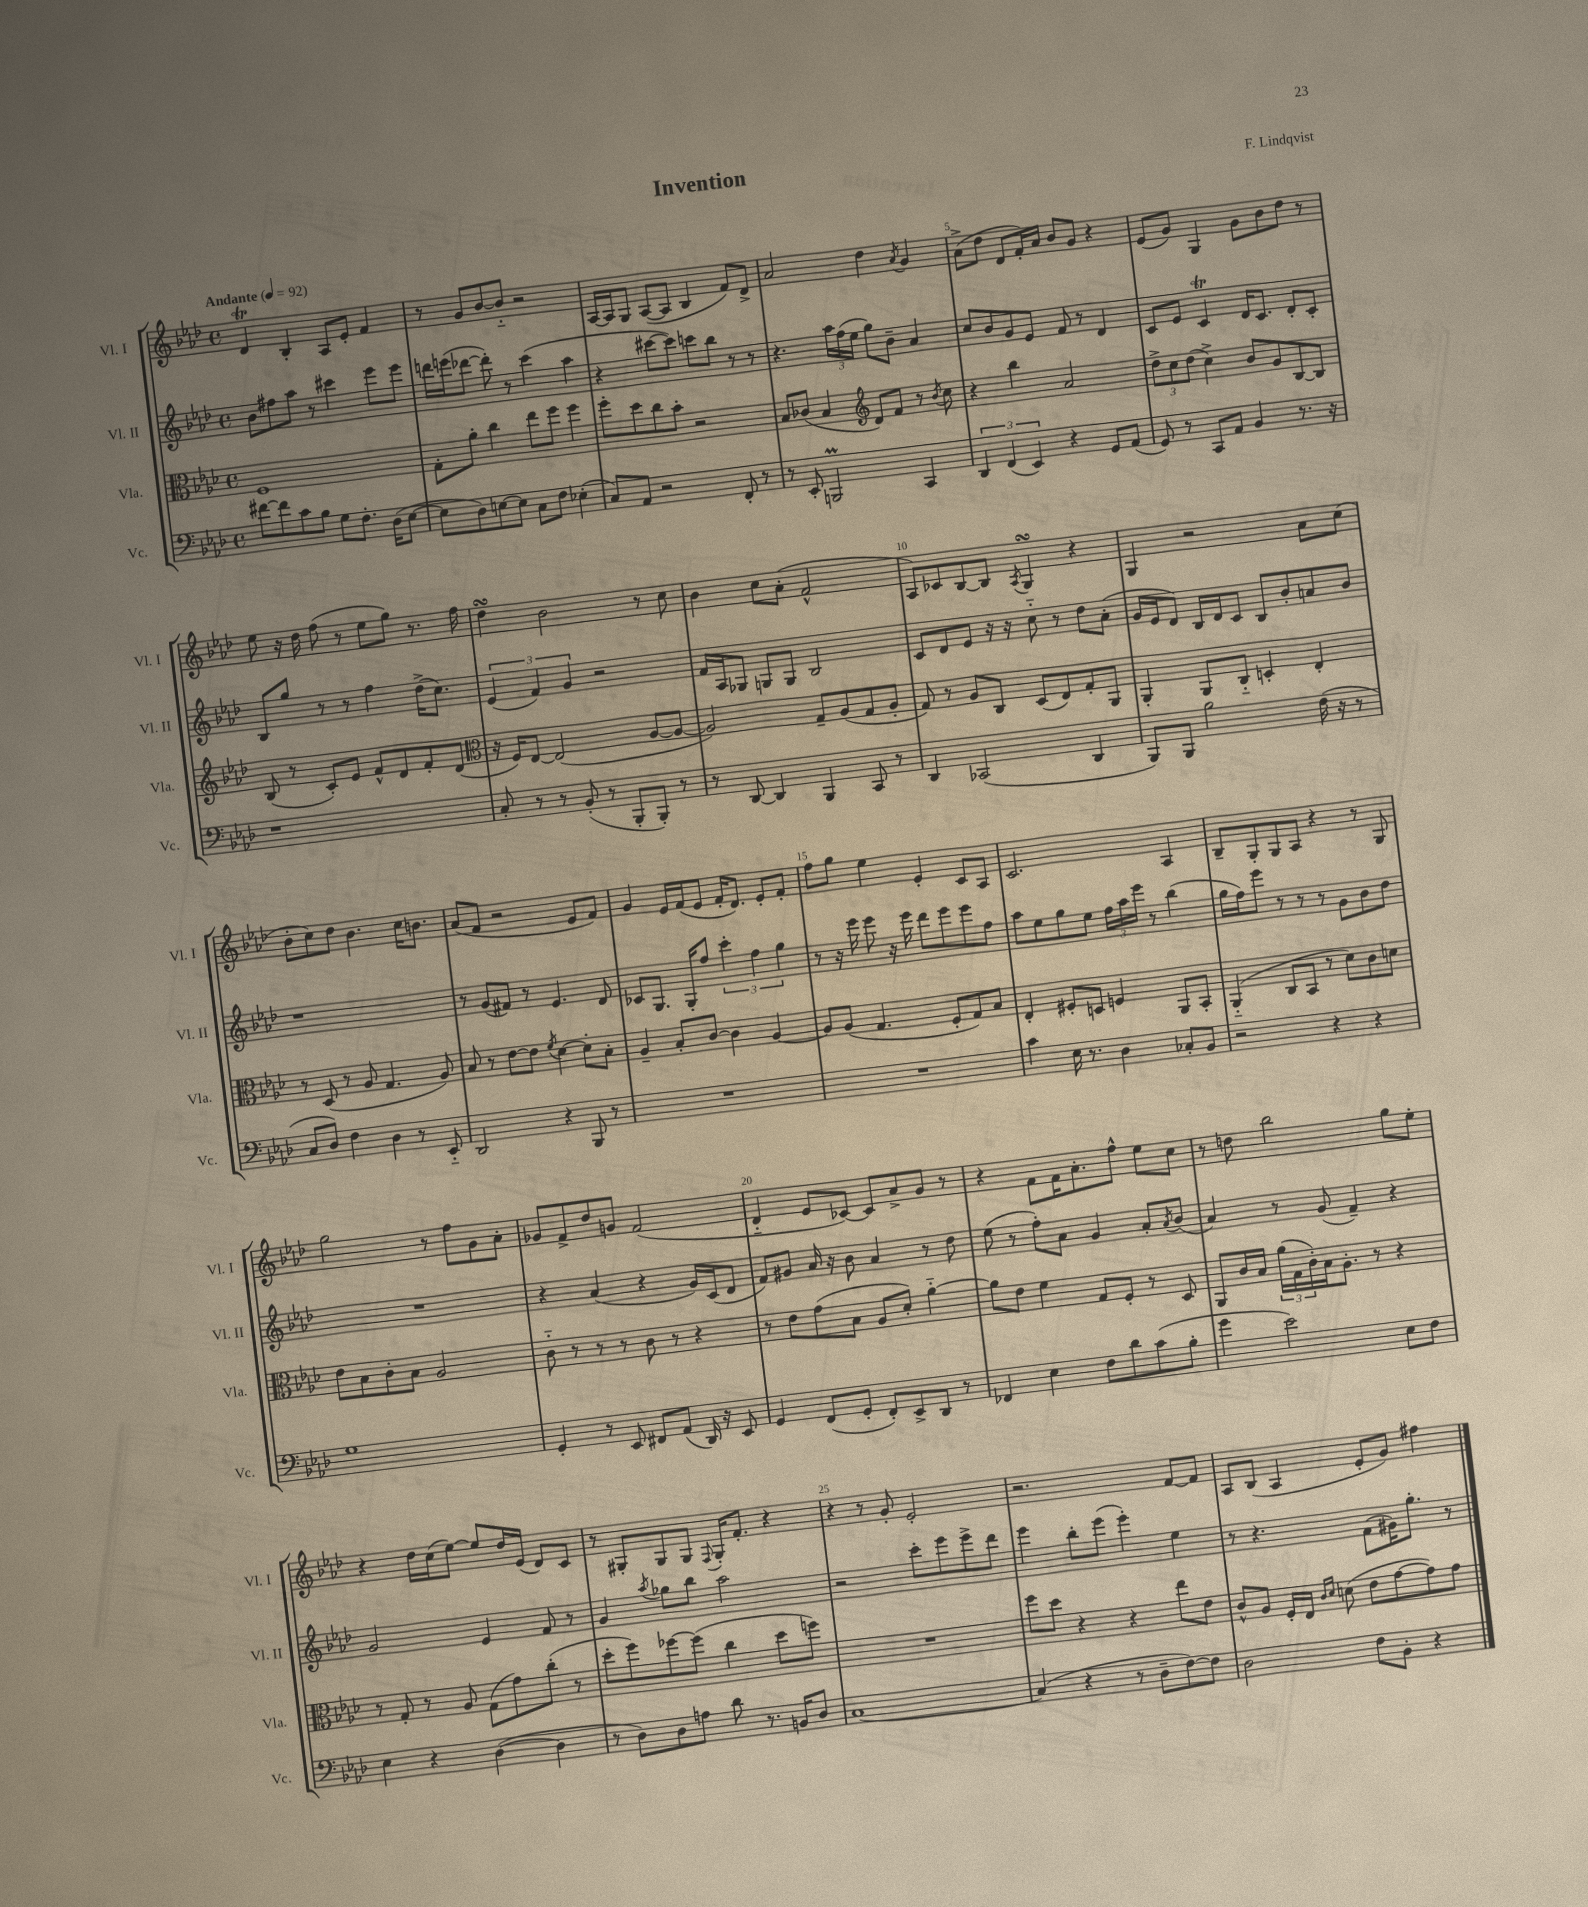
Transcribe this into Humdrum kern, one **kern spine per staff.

**kern	**kern	**kern	**kern
*part4	*part3	*part2	*part1
*staff4	*staff3	*staff2	*staff1
*I"Vc.	*I"Vla.	*I"Vl. II	*I"Vl. I
*I'Vc.	*I'Vla.	*I'Vl. II	*I'Vl. I
*clefF4	*clefC3	*clefG2	*clefG2
*k[b-e-a-d-]	*k[b-e-a-d-]	*k[b-e-a-d-]	*k[b-e-a-d-]
*M4/4	*M4/4	*M4/4	*M4/4
*met(c)	*met(c)	*met(c)	*met(c)
*MM92	*MM92	*MM92	*MM92
=1	=1	=1	=1
!	!	!	!LO:TX:a:B:t=Andante
[8f#X\L	1F	8b-\L	4d-T/
8f#\]	.	8ff#X\	.
8c\	.	8aa-\J	4B-'/
8B-\J	.	8r	.
8G\L	.	4ccc#X\	8A-/L
8.F'\J	.	.	8e-'/J
.	.	8eee-\L	4f/
(16D-\KL	.	.	.
[8E-\J	.	8eee-\J	.
=2	=2	=2	=2
8E-\L]	8G'\L	16dddn\LL	8r
.	.	(16eeen\J	.
8D-\)	8a-'\J	[8ddd-X\J	8g/L
[8En\	4cc\	8ddd-'\])	[8b-/
8E\J]	.	8r	8b-/J]
8C\L	8ee-\L	(4ccc\	2r
8F\J	8ff\J	.	.
(4E-X'\	4ff\	4aa-\	.
=3	=3	=3	=3
8C/L)	8ff'\L	4r	[16A-/LL
.	.	.	16A-/J]
8AA-/J	8dd-\	.	8G/J
2r	8cc\	[8ccc#X\L	([8A-/L
.	8b-'\J	8ccc#\J])	8A-/J]
.	2r	8cccn\L	4B-/
.	.	8bb-\J	.
8FF'/	.	8r	8f/L)
8r	.	8r	8d-^/J
=4	=4	=4	=4
8r	8B-/L	4.r	2a-/
8EE-'/	(8c-X/J	.	.
2BBBnm/	4B-/	.	.
.	.	24aa-\LL	.
.	.	(24ff\	.
.	.	24ee-\JJ	.
*	*clefG2	*	*
.	8d-/L)	8gg\L)	4dd-\
.	8f/J	8b-~\J	.
.	.	.	8qa-/
4CC/	8r	4a-/	4g/
.	8qb-/	.	.
.	8cc\	.	.
=5	=5	=5	=5
6DD-/	4r	8cc/L	(8a-^\L
.	.	8b-/	8dd-\J
(6FF/	.	.	.
.	4bb-\	8g/	8d-/L
6EE-/)	.	.	.
.	.	8e-/J	16f'/L)
.	.	.	16a-/JJ
4r	2a-/	8f/	8b-/L
.	.	8r	8g/J
8GG/L	.	4d-/	4r
(8AA-/J	.	.	.
=6	=6	=6	=6
8GG/)	12dd-^\L	8c/L	(8e-/L
.	12cc\	.	.
8r	.	8e-/J	8g/J)
.	(12dd-\J	.	.
8CC/L	4cc^\)	4ct/	4G/
8AA-/J	.	.	.
4BB-/	8b-/L	16d-/KL	8g\L
.	.	8.c/J	.
.	8g/	.	8b-\
8.r	[8B-/	8d-'/L	8dd-\J
.	8B-/J]	8c'/J	8r
16r	.	.	.
!!LO:LB:g=z
=7	=7	=7	=7
1r	(8B-/	8B-/L	8ee-\
.	8r	8gg/J	16r
.	.	.	16dd-\
.	8c'/L)	8r	(8ff\
.	8e-/J	8r	8r
.	8f^^/L	4ff\	8ee-\L
.	8d-/	.	8gg\J)
.	8f'/	(16dd-^\KL	8.r
.	.	8.cc\J)	.
.	(8d-/J	.	.
.	.	.	16ff\
=8	=8	=8	=8
*	*clefC3	*	*
8C'/	16r	(6e-/	4dd-sSSs\
.	16F/KL)	.	.
8r	[8E-/J	.	.
.	.	6f/)	.
8r	(2E-/]	.	2b-\
.	.	6g/	.
(8BB-'/	.	.	.
8r	.	2r	.
8BBB-'/L	.	.	.
8BBB-'/J)	[8A-/L	.	8r
8r	8A-/J_	.	8cc\
=9	=9	=9	=9
8r	2A-/])	16f/LL	4b-\
.	.	16A-/J	.
[8DD-/	.	8G-X/J	.
4DD-/]	.	8Gn/L	8cc\L
.	.	8G/J	(8a-'\J
4BBB-/	8G~/L	2B-/	2f^^/
.	(8A-/	.	.
8CC/	8G/	.	.
8r	8A-'/J	.	.
=10	=10	=10	=10
4DD-/	8G/)	8c/L	8A-/L)
.	8r	8d-/	8c-X/
(2CC-X/	8A-/L	8e-/J	[8B-/
.	8C/J	16r	8B-/J]
.	.	16r	.
.	.	.	8qA-/
.	(8D-/L	8cc\	4GsSsS/
.	8E-/)	8r	.
4DD-/	8G'/	8dd-\L	4r
.	8AA-/J	(8a-'\J	.
=11	=11	=11	=11
8BBB-/L)	4AA-'/	16g/LL	4G/
.	.	16e-/J	.
8BBB-/J	.	8d-/J)	.
2B-\	8AA-/L	16B-/LL	2r
.	.	16d-/J	.
.	8C/J	8c/J	.
.	4Dn'/	8B-/L	.
.	.	8b-'/	.
(16F\	4E-'/	8an/	8a-\L
16r	.	.	.
8r	.	8b-/J	(8cc\J
!!LO:LB:g=z
=12	=12	=12	=12
8C/L	8r	1r	8b-'\L
8D-/J)	(8D-/	.	8cc\)
4F\	8r	.	8dd-\J
.	8A-/	.	4.b-\
4D-\	4.G/	.	.
8r	.	.	16cc\KL
.	.	.	8.bn\J
8EE-/	8A-/)	.	.
=13	=13	=13	=13
2DD-/	8B-/	8r	(8a-/L
.	8r	(8g/L	8f/J
.	[8e-\L	8f#X/J)	2r
.	8e-\J]	8r	.
.	8qf/	.	.
4r	[4d-\	4.e-/	.
8BBB-/	8d-'\L]	.	8e-/L
8r	8B-'\J	8d-/	8f/J)
=14	=14	=14	=14
1r	4A-~/	8c-X/L	4g/
.	.	8.G/J	.
.	8B-'/L	.	16e-/LL
.	.	16G'/KL	(16f/J
.	[8c/J	8ff/J	8e-/J
.	4c\]	6ccc'\	16f'/KL
.	.	.	8.d-/J)
.	.	6ff\	.
.	[4A-/	.	8e-'/L
.	.	6gg\	.
.	.	.	8f'/J
=15	=15	=15	=15
1r	8A-/L]	8r	8ff\L
.	(8A-/J	16r	8gg\J
.	.	16eee-\	.
.	4.G/	8eee-\	4ee-\
.	.	16r	.
.	.	16eee-\	.
.	.	8ddd-\L	4e-'/
.	8F'/L	8eee-\	.
.	8G/)	8eee-\	8c/L
.	8B-/J	8ff\J	8A-/J
=16	=16	=16	=16
4c\	4E-'/	8aa-\L	2.c/
.	.	8ee-\	.
16E-\	8F#X'/L	8gg\	.
8.r	.	.	.
.	8Dn/J	8ee-\J	.
4D-\	4Fn/	24ff\LL	.
.	.	24aa-\	.
.	.	24eee-\JJ	.
.	.	8r	.
8C-X'/L	8AA-/L	(4bb-\	4A-/
8BB-/J	8BB-'/J	.	.
=17	=17	=17	=17
2r	(4AA-/	16gg\LL	8B-~/L
.	.	16ff\J)	.
.	.	8eee-\J	8G'/
.	8C/L	8r	8G/
.	8BB-/J	8r	8A-/J
4r	8r	8r	4r
.	8d-\L)	8g\L	.
4r	8c\	8b-\	8r
.	8dn\J	8dd-\J	8G/
!!LO:LB:g=z
=18	=18	=18	=18
1G	8e-\L	1r	2gg\
.	8B-\	.	.
.	8c'\	.	.
.	8B-\J	.	.
.	2A-/	.	8r
.	.	.	8ff\L
.	.	.	8g\
.	.	.	8a-'\J
=19	=19	=19	=19
4GG'/	8c\	4r	8g-X/L
.	8r	.	8f^/
8r	8r	(4a-/	8dd-/
8EE-/	8r	.	8gn/J
8FF#X/L	8c\	4r	(2f/
(8AA-/J	8r	.	.
16DD-/)	4r	16g/LL)	.
16r	.	(16c/J	.
8EE-/	.	8d-/J	.
=20	=20	=20	=20
4GG/	8r	8f/L)	4d-/
.	8e-\L	8g#X/J	.
(8FF/L	(8g\	16a-/	8e-/L
.	.	16r	.
8GG'/J	8B-\J	8b-\	[8c-X/J)
8FF'/L)	8A-/L	4a-/	8c-/L]
8EE-^/	8d-'/J)	.	8a-^/
8DD-/J	[4a-\	8r	8g/J
8r	.	8dd-\	8r
=21	=21	=21	=21
4FF-X/	8a-\L]	(8ee-\	4r
.	8e-\J	8r	.
4E-\	4f\	8ff'\L)	8f\L
.	.	8a-\J	16f\K
.	.	.	8.a-'\
8F\L	8G/L	4g/	.
8d-\	8F'/J	.	8ff^^\J
(8c\	8r	8a-'/L	8ee-\L
.	.	8qa-/	.
8B-'\J	8D-/	(8b-/J	8cc\J
=22	=22	=22	=22
4g\	8AA-/L	4a-/)	8r
.	16c/L	.	8ddn\
.	16B-/JJ	.	.
2e-\)	(24a-\LL	8r	2bb-\
.	24G\	.	.
.	24c'\)	.	.
.	16B-\J	(8g/	.
.	8.A-'\J	.	.
.	.	4f~/)	.
.	8r	.	.
8E-\L	4r	4r	8gg\L
8F\J	.	.	8ee-'\J
!!LO:LB:g=z
=23	=23	=23	=23
4E-\	8r	2g/	4r
.	8G'/	.	.
4r	8r	.	16dd-\LL
.	.	.	(16cc\J
.	8A-/	.	[8ee-\J)
([4D-\	(8G\L	4e-/	8ee-/L]
.	8g\)	.	16dd-/L
.	.	.	(16e-/JJ
4D-\]	(8cc'\J	8f/	8d-/L)
.	8r	8r	8c/J
=24	=24	=24	=24
8r	8dd-'\L	4g/	8r
8D-\L)	8ff\)	.	8G#X'/L
.	.	8qaa-/	.
8D-\	[8ff-X\	8gg-X\L	8G#/
8An\J	(8ff-\J]	8bb-\J	8G#/J
.	.	.	8qqF/
8d-\	4cc\	2aa-\	16G#'/KL
.	.	.	8.f'/J
8.r	.	.	.
.	8dd-\L	.	4r
16BBn/KL	.	.	.
8D-/J	8ffn\J)	.	.
=25	=25	=25	=25
[1C	1r	2r	4r
.	.	.	8r
.	.	.	8g'/
.	.	8ccc'\L	2e-'/
.	.	8eee-\	.
.	.	8eee-^\	.
.	.	8ddd-\J	.
=26	=26	=26	=26
(4C/]	8ff\L	4eee-\	2.r
.	8dd-\J	.	.
4r	4r	8bb-'\L	.
.	.	(8eee-\J	.
8r	4r	4eee-'\)	.
8D-~\L	.	.	.
[8F\)	8ee-\L	4ee-\	[8f/L
8F\J]	8e-\J	.	8f/J]
=27	=27	=27	=27
2D-\	8c^^/L	8r	8A-/L
.	8A-/J	4.r	(8B-/J
.	16F'/LL	.	4A-/
.	16E-/JJ	.	.
.	16qqc/LL	.	.
.	16qqd-/JJ	.	.
.	(8dn\	.	.
8F\L	8e-\L	(8f\L	8e-'/L
8BB-'\J	[8g\	16g#X\K)	8g/J)
.	.	8.gg'\J	.
4r	8g\])	.	4ff#X\
.	8g\J	8r	.
==	==	==	==
*-	*-	*-	*-
